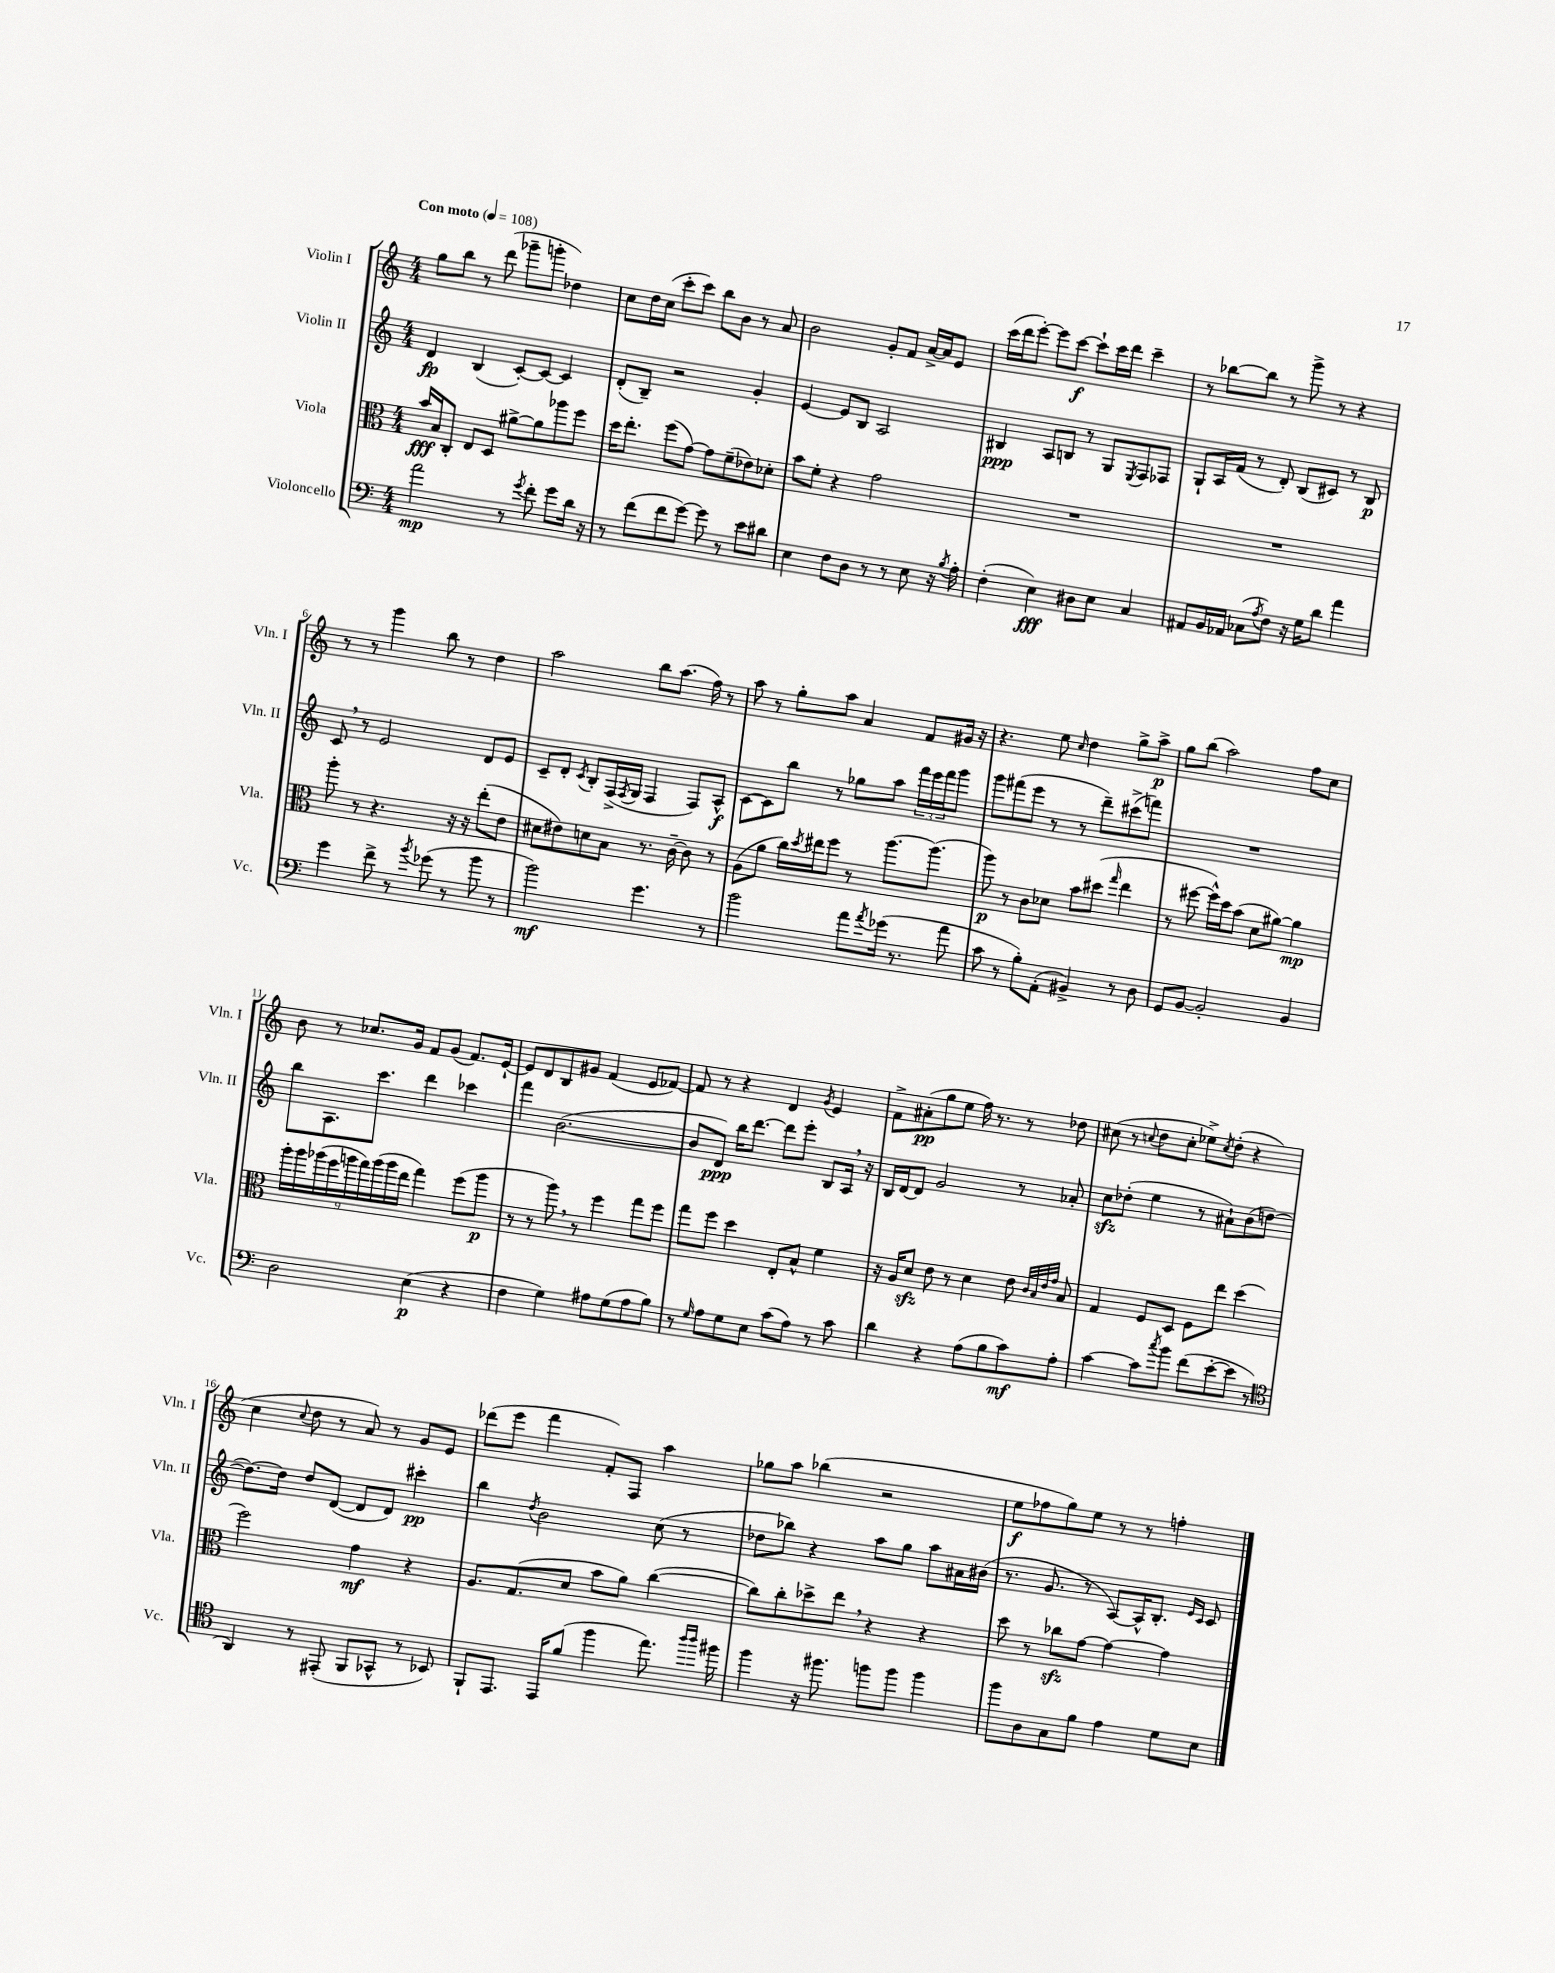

**kern	**kern	**kern	**kern
*staff4	*staff3	*staff2	*staff1
*clefF4	*clefC3	*clefG2	*clefG2
*k[]	*k[]	*k[]	*k[]
*M4/4	*M4/4	*M4/4	*M4/4
*MM108	*MM108	*MM108	*MM108
2a\	16b/LL	4d/	8gg\L
.	16B/J	.	.
.	8C'/J	.	8bb\J
.	8E/L	(4B/	8r
.	8D/J	.	(8ddd\
8r	[8a#^\L	[8c'/L)	8ggg-~\L
8qg/	.	.	.
8f'\	8a#\]	8c/_J	8ggg'\J
8g\L	8aa-\	4c/]	4dd-\)
16d\Jk	8ff\J	.	.
16r	.	.	.
=	=	=	=
8r	16dd\LK	(8d'/L	8cc\L
.	8.ee'\J	.	.
(8f\L	.	8B~/J)	16dd\L
.	.	.	(16cc\JJ
8f\	(8ff\L	2r	8ccc'\L
[8g\J)	[8g\J)	.	8ccc\J)
8g\]	8g\]L	.	8bb\L
8r	(8f~\	.	8b\J
8e\L	8e-\)	4g'/	8r
8d#\J	8d-'\J	.	8a/
=	=	=	=
4E\	8b\L	[4e/	2b\
.	8f'\J	.	.
8F\L	4r	8e/]L	.
8D\J	.	8B/J	.
8r	2g\	2A/	8g'/L
8r	.	.	8f/J
8E\	.	.	[16a^/LL
.	.	.	16a/]J
16r	.	.	8e/J
8qB/	.	.	.
16A'\	.	.	.
=	=	=	=
(4F'\	1r	4B#/	(16ccc\LL
.	.	.	16ddd\J
.	.	.	[8eee'\J)
4E\)	.	8A/L	8eee\]L
.	.	8B/J	[8ccc\J
8D#\L	.	8r	8ccc`\]L
8E\J	.	8G/L	16ccc\L
.	.	.	16ddd\JJ
.	.	8qE/	.
4C/	.	8F/	4ccc~\
.	.	8F-/J	.
=	=	=	=
8AA#/L	1r	8G`/L	8r
16BB/L	.	16A/L	[8bb-\L
16AA-/JJ	.	(16f/JJ	.
(8C-\L	.	8r	8bb-\]J
8qA/	.	.	.
8F\J)	.	8d'/)	8r
16r	.	(8B/L	8ggg^\
16G\LK	.	.	.
8d\J	.	8c#/J)	8r
4a\	.	8r	4r
.	.	8B/	.
=	=	=	=
4g\	8aa'\	8c/	8r
.	8r	8r	8r
8f^\	4.r	2e/	4ggg\
8r	.	.	.
8qb/	.	.	.
(8g-\	.	.	8bb\
8r	16r	.	8r
.	16r	.	.
8b\	(8ee'\L	8d/L	4dd\
8r	8e\J	8e/J	.
=	=	=	=
2b\)	8d#\L	8c~/L	2aa\
.	8e#\)	8d'/J	.
.	.	8qc/	.
.	8d\	8B'/L	.
.	8B\J	(16F^/L	.
.	.	8qF/	.
.	.	16G/JJ	.
4.g\	8.r	4F/	8bb\L
.	.	.	(8.aa\J
.	[16c~\	.	.
.	8c\]	8F/L)	.
.	.	.	16ff\)
8r	8r	8A^^/J	8r
=	=	=	=
2b\	(8A\L	[8c\L	8aa\
.	8a\J	8c\]	8r
.	16cc\LL)	8bb\J	8gg'\L
.	8qdd/	.	.
.	16ee#\J	.	.
.	8ff\J	8r	8aa\J
8a\L	8r	8gg-\L	4a/
8qa/	.	.	.
(16g-\Jk	[8.aa\L	8aa\J	.
8.r	.	.	.
.	.	24fff\LL	8f/L
.	.	24eee\	.
.	(8.aa\]J	.	.
.	.	24fff\J	.
8a\	.	8ggg\J	16g#/Jk
.	.	.	16r
=	=	=	=
8c\	8aa\)	8ggg\L	4.r
8r	8r	(8fff#\	.
8B'\L)	8c\L	8eee\J	.
(8AA'\J	8d-\J	8r	8ee\
.	.	.	16qqcc/
4BB#^/)	8b\L	8r	4dd\
.	(8dd#\J	8ddd~\L)	.
.	16qqgg/	.	.
8r	4ee\	(8ccc#^\	8gg^\L
8D\	.	8fff\J)	8aa^\J
=	=	=	=
8GG/L	8r	1r	8gg\L
[8BB/J	[8ff#\	.	(8bb\J
2BB'/]	16ff#^^\]LL)	.	2aa\)
.	16dd\J	.	.
.	(8b\J	.	.
.	8d\L	.	.
.	[8a#\J)	.	.
4BB/	4a#\]	.	8ff\L
.	.	.	8cc\J
=	=	=	=
2D\	18aa'\LL	8bb\L	8b\
.	18aa\	.	.
.	(18aa-\	.	.
.	.	8.A\	8r
.	18ff\	.	.
.	18aa\	.	.
.	.	.	8.cc-/L
.	18gg\)	.	.
.	.	8.ccc\J	.
.	(18aa\	.	.
.	18aa\	.	.
.	.	.	16g/Jk
.	18ee\JJ	.	.
(4E\	4gg\)	4ddd\	8f/L
.	.	.	(8g/J
4r	(8ff\L	4ccc-\	8.f/L)
.	8aa\J	.	.
.	.	.	[16e`/Jk
=	=	=	=
4F\	8r	4fff\	8e/]L
.	8r	.	8d/
4G\)	8aa\)	([2.b\	8B/
.	8r	.	8g#/J
8A#\L	4ff\	.	(4f/
(8G\	.	.	.
8A#\	8gg\L	.	8e/L
8B\J)	8ff\J	.	[8f-/J)
=	=	=	=
8r	8gg\L	8b/]L	8f-/]
16qqG/	.	.	.
8A\L	8ff\J	8d/J)	8r
8G\	4dd\	16bb\LK	4r
.	.	[8.ddd\J	.
8E\J	.	.	.
(8c\L	8E'/L	8ddd\]L	4d/
8A\J)	8B^^/J	8eee'\J	.
.	.	.	8qg/
8r	4f\	8B/L	4e/
8c\	.	16A/Jk	.
.	.	16r	.
=	=	=	=
4d\	16r	16B/LL	8f^\L
.	16A/LK	[16d/J	.
.	8d/J	8d/]J	(8a#'\
4r	8e\	2g/	8gg\
.	8r	.	8ee\J
(8A\L	4d\	.	16ff\)
.	.	.	8.r
8B\	.	.	.
8c\)	8e\	8r	8r
.	32qqc/LLL	.	.
.	32qqB/	.	.
.	32qqe/	.	.
.	32qqg/JJJ	.	.
8A'\J	8B/	8a-'/	8dd-\
=	=	=	=
[4c\	4G/	8cc\L	(8cc#\
.	.	(8dd-'\J	8r
.	.	.	8qqcc/
8c\]L	8F/L	4ee\	8dd\L
8qcc/	.	.	.
8b\J	8D/J	.	8cc'\J
(8f\L	8F\L	8r	8ee-^\L)
.	.	.	8qcc/
[8e'\	8ee\J	8a#`\L)	(8dd'\J
8e\]J	(4dd\	(8b\	4r
8r	.	[8dd\J	.
=	=	=	=
*clefC4	*	*	*
4AA/)	2ff\)	8.dd\_L)	4cc\
.	.	16dd\]Jk	.
.	.	.	8qqcc/
8r	.	8dd/L	8dd\
(8EE#'/	.	([8d/J	8r
8FF/L	4g\	8d/]L	8a/)
8GG-^^/J	.	8d/J)	8r
8r	4r	4ccc#'\	8g/L
8BB-/)	.	.	8e/J
=	=	=	=
8FF`/L	8.A/L	4bb\	(8ddd-\L
8.EE/J	.	.	8eee\J
.	(8.G/	.	.
.	.	8qdd/	.
.	.	2b\	4fff\
16EE/LK	.	.	.
(8f/J	8d/J	.	.
4ff\	8b\L	.	8f'/L)
.	8a\J)	.	8F/J
8.ee\)	([4cc\	(8cc\	4aa\
.	.	8r	.
16qqaa/LL	.	.	.
16qqaa/JJ	.	.	.
16ff#\	.	.	.
=	=	=	=
4ff\	8cc\]L)	8dd-\L	8gg-\L
.	8cc'\	8bb-\J)	8aa\J
16r	8dd-^\	4r	(4bb-\
8.ff#\	.	.	.
.	8ee\J	.	.
8ff\L	4r	8aa\L	2r
8ff\J	.	8gg\J	.
4ff\	4r	8aa\L	.
.	.	16a#\L	.
.	.	(16b#\JJ	.
=	=	=	=
8ff\L	8dd\	8.r	8ee\L
8A\	8r	.	8ff-\
.	.	8.g/	.
8G\	8cc-\L	.	8gg\)
8f\J	[8g\J	8r	8ee\J
4e\	4g\_	[8A/L)	8r
.	.	16A^^/]K	8r
.	.	8.B'/J	.
8d\L	4g\]	.	4ff'\
.	.	16qqe/LL	.
.	.	16qqc/JJ	.
8B\J	.	8c/	.
==	==	==	==
*-	*-	*-	*-
